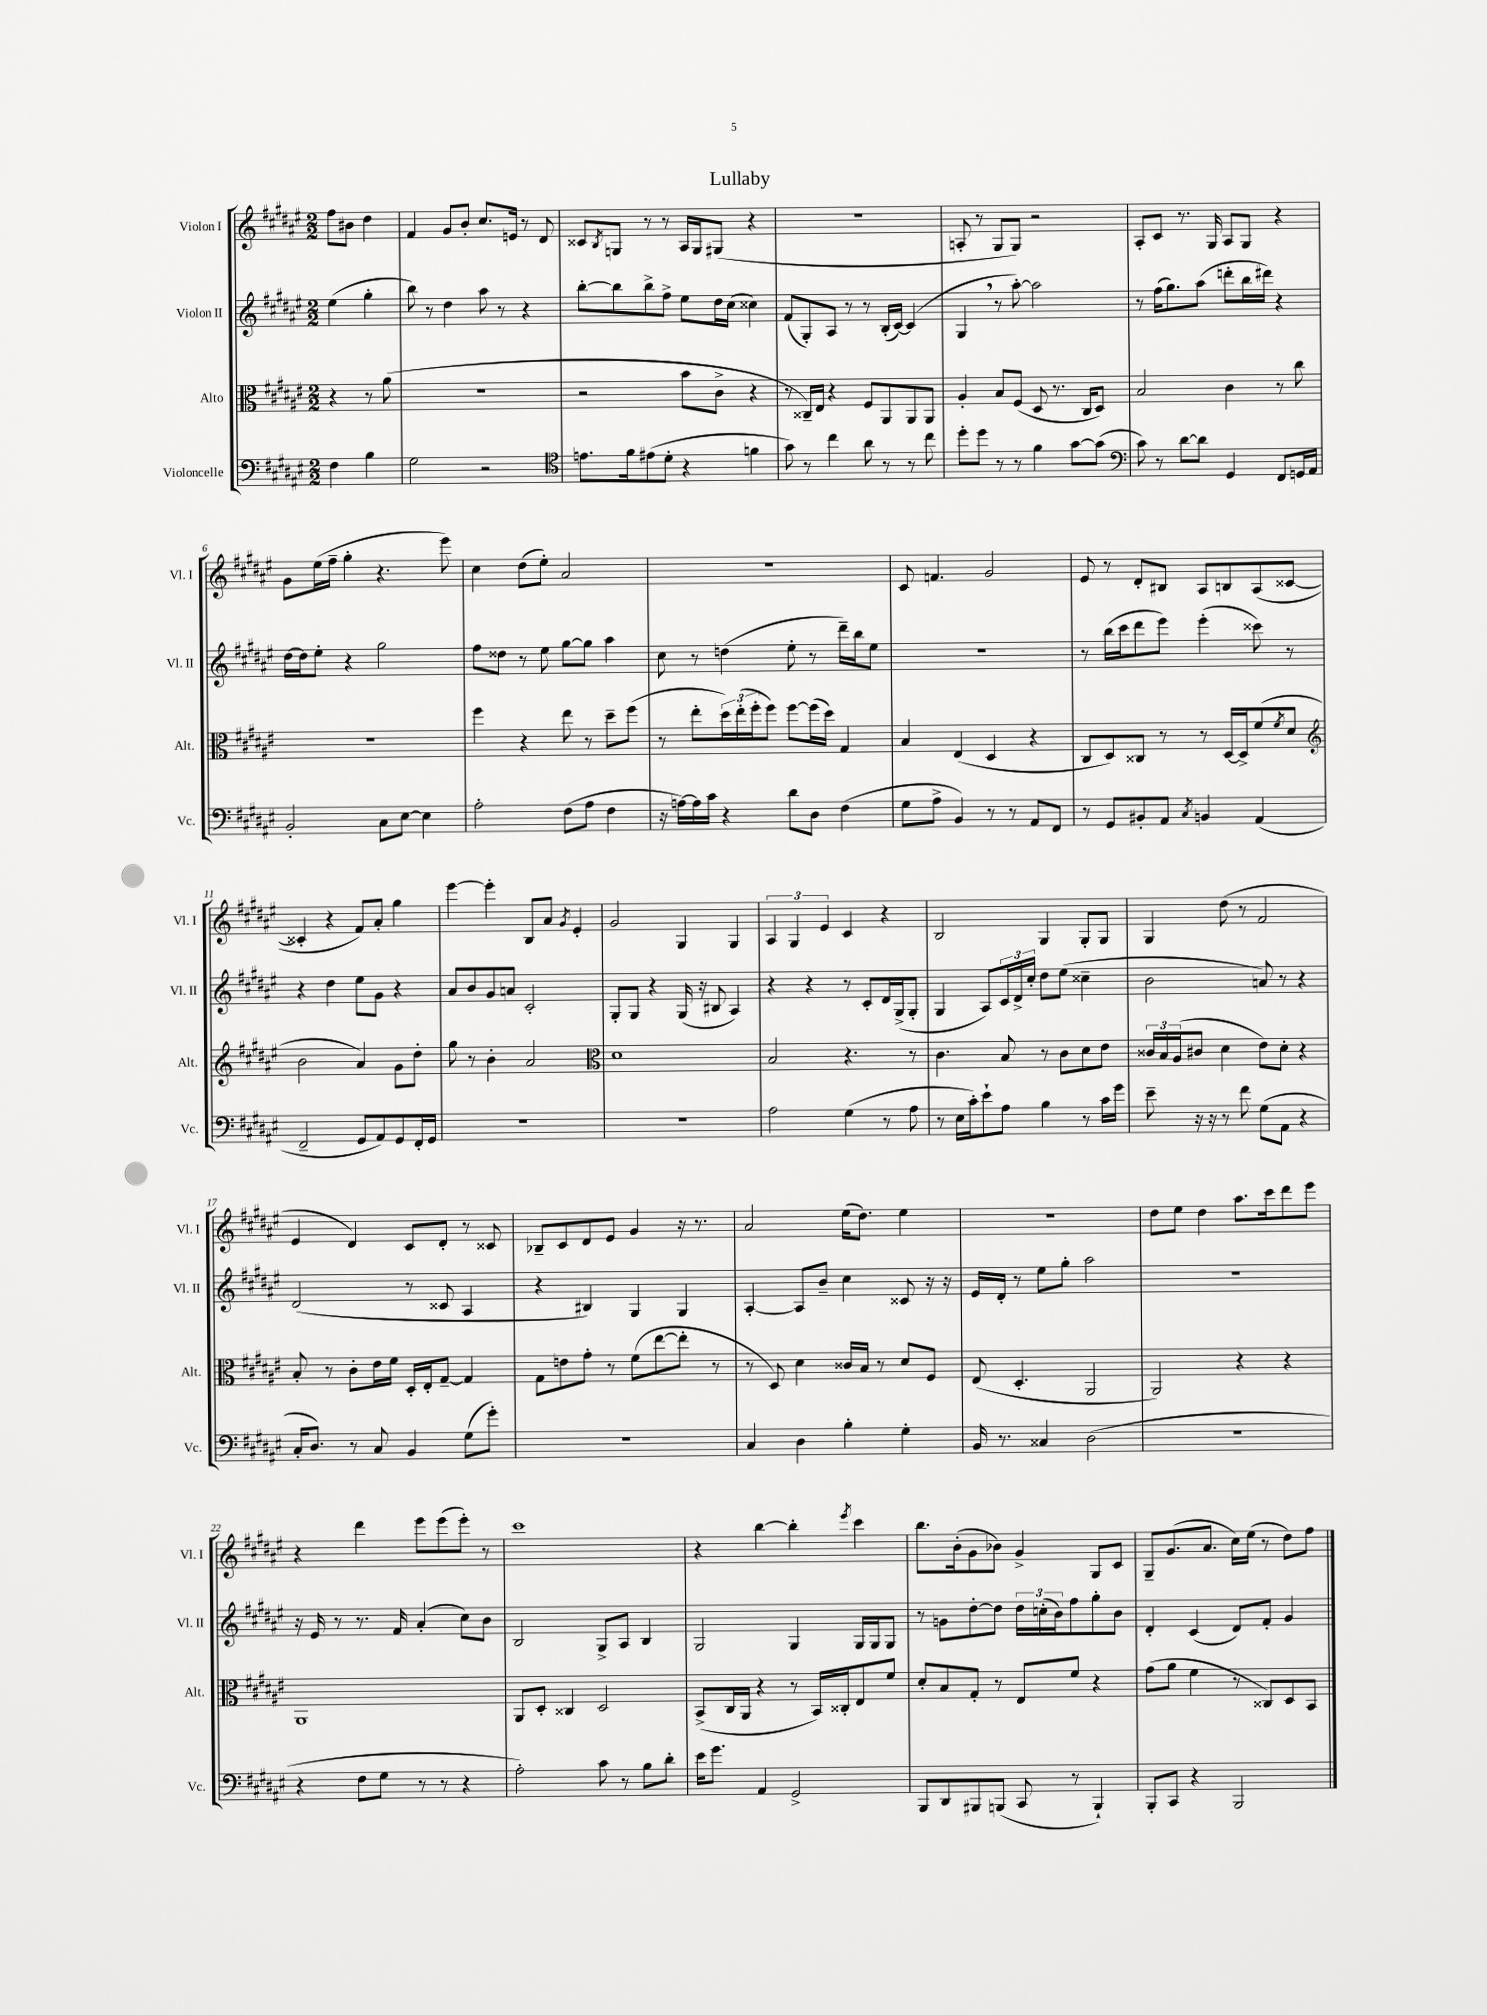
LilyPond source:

\header { title = "Lullaby" }
<<
\new StaffGroup <<
\new Staff = "s0" \with { instrumentName = "Violon I" shortInstrumentName = "Vl. I" } {
    \clef treble \key fis \major \numericTimeSignature \time 2/2 \partial 2
    fis''8 bis'8 dis''4 |
    fis'4 gis'8 b'8-. cis''8. e'16 r8 dis'8 |
    cisis'8 \acciaccatura { b8 } g8 r8 r8 ais16 g16 gis8( r4 |
    r1 |
    a8-. r8 gis8 gis8) r2 |
    ais8-. cis'8 r8. gis16 ais8 gis8 r4 |
    gis'8 eis''16( fis''16-- gis''4-. r4. eis'''8) |
    cis''4 dis''8( eis''8-.) ais'2 |
    r1 |
    cis'8 f'4. gis'2 |
    eis'8 r8 dis'8-. bis8 ais8 b8 ais8( cisis'8~ |
    cisis'4-. r4 fis'8) ais'8-. gis''4 |
    eis'''4~ eis'''4-. b8 ais'8 \acciaccatura { gis'8 } eis'4-. |
    gis'2 gis4 gis4 |
    \tuplet 3/2 { ais4 gis4 eis'4 } cis'4 r4 |
    b2 gis4 gis8-. gis8 |
    gis4 dis''8( r8 fis'2 |
    eis'4 dis'4) cis'8 dis'8-. r8 cisis'8 |
    bes8-- cis'8 dis'8 eis'8 gis'4 r16 r8. |
    ais'2 eis''16( dis''8.) eis''4 |
    r1 |
    dis''8 eis''8 dis''4 ais''8. cis'''16 dis'''8 eis'''8 |
    r4 dis'''4 eis'''8 eis'''8( eis'''8-.) r8 |
    cis'''1 |
    r4 b''4~ b''4-. \acciaccatura { eis'''8 } cis'''4 |
    b''8. b'16-.( gis'8 bes'8) gis'4-> gis8 cis'8 |
    gis8-- gis'8.( ais'8. cis''16) eis''16( r8 dis''8) fis''8 \bar "|." |
}
\new Staff = "s1" \with { instrumentName = "Violon II" shortInstrumentName = "Vl. II" } {
    \clef treble \key fis \major \numericTimeSignature \time 2/2 \partial 2
    eis''4( gis''4-. |
    b''8) r8 dis''4 ais''8 r8 r4 |
    b''8~-. b''8 b''8-> fis''8-> eis''8 dis''16 cis''16( cisis''4) |
    fis'8( gis8-.) ais8 r8 r8 b16-.( cis'16~) cis'4( |
    gis4 \breathe r8 ais''8~-.) ais''2 |
    r8 fis''16( gis''8.) ais''8( d'''8-. b''16 dis'''16) r4 |
    dis''16~ dis''16 eis''8-. r4 gis''2 |
    fis''8 disis''8 r8 eis''8 gis''8~ gis''8 ais''4 |
    cis''8 r8 d''4( eis''8-. r8 dis'''16--) b''16 eis''8 |
    r1 |
    r8 b''16( cis'''16 dis'''8 eis'''8) eis'''4-.( cisis'''8) r8 |
    r4 dis''4 eis''8 gis'8 r4 |
    ais'8 b'8 gis'8 a'8 cis'2-. |
    gis8-. gis8 r4 gis16( r16 bis8 ais4) |
    r4 r4 r8 cis'8-. dis'16 gis16->( gis8-. |
    gis4 ais8) \tuplet 3/2 { cis'16 dis'16-> cis''16-. } dis''8 eis''8( cisis''4-- |
    b'2 a'8) r8 r4 |
    dis'2( r8 cisis'8 ais4 |
    r4 bis4) gis4 gis4 |
    ais4~-. ais8 b'8-- cis''4 cisis'8 r16 r16 |
    eis'16 dis'16-. r8 eis''8 gis''8-. ais''2 |
    r1 |
    r16 eis'16 r8 r8. fis'16 ais'4-.( cis''8) b'8 |
    b2 gis8-> ais8 b4 |
    gis2 gis4 gis16 gis16 gis8 |
    r8 g'8 dis''8~-. dis''8 \tuplet 3/2 { dis''16 c''16-.( b'16) } fis''8 gis''8-. b'8 |
    dis'4-. cis'4( dis'8) fis'8-. gis'4 \bar "|." |
}
\new Staff = "s2" \with { instrumentName = "Alto" shortInstrumentName = "Alt." } {
    \clef alto \key fis \major \numericTimeSignature \time 2/2 \partial 2
    r4 r8 ais'8( |
    R1 |
    r2 b'8 cis'8-> r4 |
    r8 cisis16--) eis16 r4 fis8 ais,8 ais,8 ais,8 |
    ais4-. b8 fis8( dis8 r8. cis16 dis8) |
    b2 cis'4 r8 cis''8 |
    R1 |
    fis''4 r4 eis''8 r8 dis''8-- fis''8( |
    r8 eis''8-. \tuplet 3/2 { dis''16) eis''16-.( fis''16-. } fis''8) fis''8~ fis''16( dis''16) gis4 |
    b4 eis4( dis4 r4 |
    cis8 dis8) cisis8 r8 r8 dis16~ dis16-> fis'8( \acciaccatura { fis'8 } dis'8 |
    \clef treble b'2 ais'4) gis'8 dis''8-. |
    gis''8 r8 b'4-. ais'2 |
    \clef alto dis'1 |
    b2 r4. r8 |
    cis'4. b8 r8 cis'8 dis'8 eis'8 |
    \tuplet 3/2 { cisis'16 b16 ais16( } cis'8 dis'4 eis'8) dis'8-. r4 |
    b8-. r8 cis'8-. eis'16 fis'16 dis16-. eis16-. gis8~-- gis4 |
    gis8 e'8 gis'8-. r8 fis'8( eis''8~ eis''8-. r8 |
    r8 dis8) dis'4 cisis'16 b16 r8 dis'8 fis8 |
    eis8( dis4.-. ais,2 |
    ais,2) r4 r4 |
    ais,1 |
    ais,8 dis8-. cisis4 dis2 |
    b,8->( cis16 ais,16 r4 r8 b,16) cisis16-. eis8 fis'8 |
    dis'8-. b8 gis8-. r8 eis8 fis'8 r4 |
    gis'8( ais'8 fis'4 r8 cisis8) dis8 b,8 \bar "|." |
}
\new Staff = "s3" \with { instrumentName = "Violoncelle" shortInstrumentName = "Vc." } {
    \clef bass \key fis \major \numericTimeSignature \time 2/2 \partial 2
    fis4 b4 |
    gis2 r2 |
    \clef tenor e'8. fis'16 eis'8( dis'8-. r4 f'4 |
    gis'8) r8 cis''4 ais'8 r8 r8 cis''8 |
    dis''8-. dis''8 r8 r8 fis'4 gis'8~ gis'8( |
    \clef bass cis'8) r8 dis'8~ dis'8 gis,4 fis,8 g,16 ais,16 |
    b,2-. cis8 eis8~ eis4 |
    ais2-. fis8( ais8 fis4 |
    r16 a16~) a16 cis'16 r4 dis'8 dis8 fis4( |
    gis8 ais8-> b,4) r8 r8 ais,8 fis,8 |
    r8 gis,8 bis,8-. ais,8 \acciaccatura { cis8 } b,4 ais,4( |
    fis,2-- gis,8 ais,8) gis,8 fis,16-. gis,16 |
    R1 |
    R1 |
    ais2 gis4( r8 ais8 |
    r8 eis16 cis'16-.) eis'8-! ais8 b4 r8 cis'16 gis'16 |
    eis'8-- r16 r16 r8 fis'8 gis8( ais,8 r4 |
    cis16-. dis8.) r8 cis8 b,4 gis8( gis'8-.) |
    r1 |
    cis4 dis4 b4-. gis4-. |
    b,16 r8. cisis4 dis2( |
    r1 |
    r4 fis8 gis8 r8 r8 r4 |
    ais2-.) cis'8 r8 b8 dis'8-. |
    eis'16 gis'8. ais,4 gis,2-> |
    b,,8 dis,8 bis,,8 b,,8( cis,8 r8 b,,4-!) |
    b,,8-. cis,8 r4 b,,2 \bar "|." |
}
>>
>>
